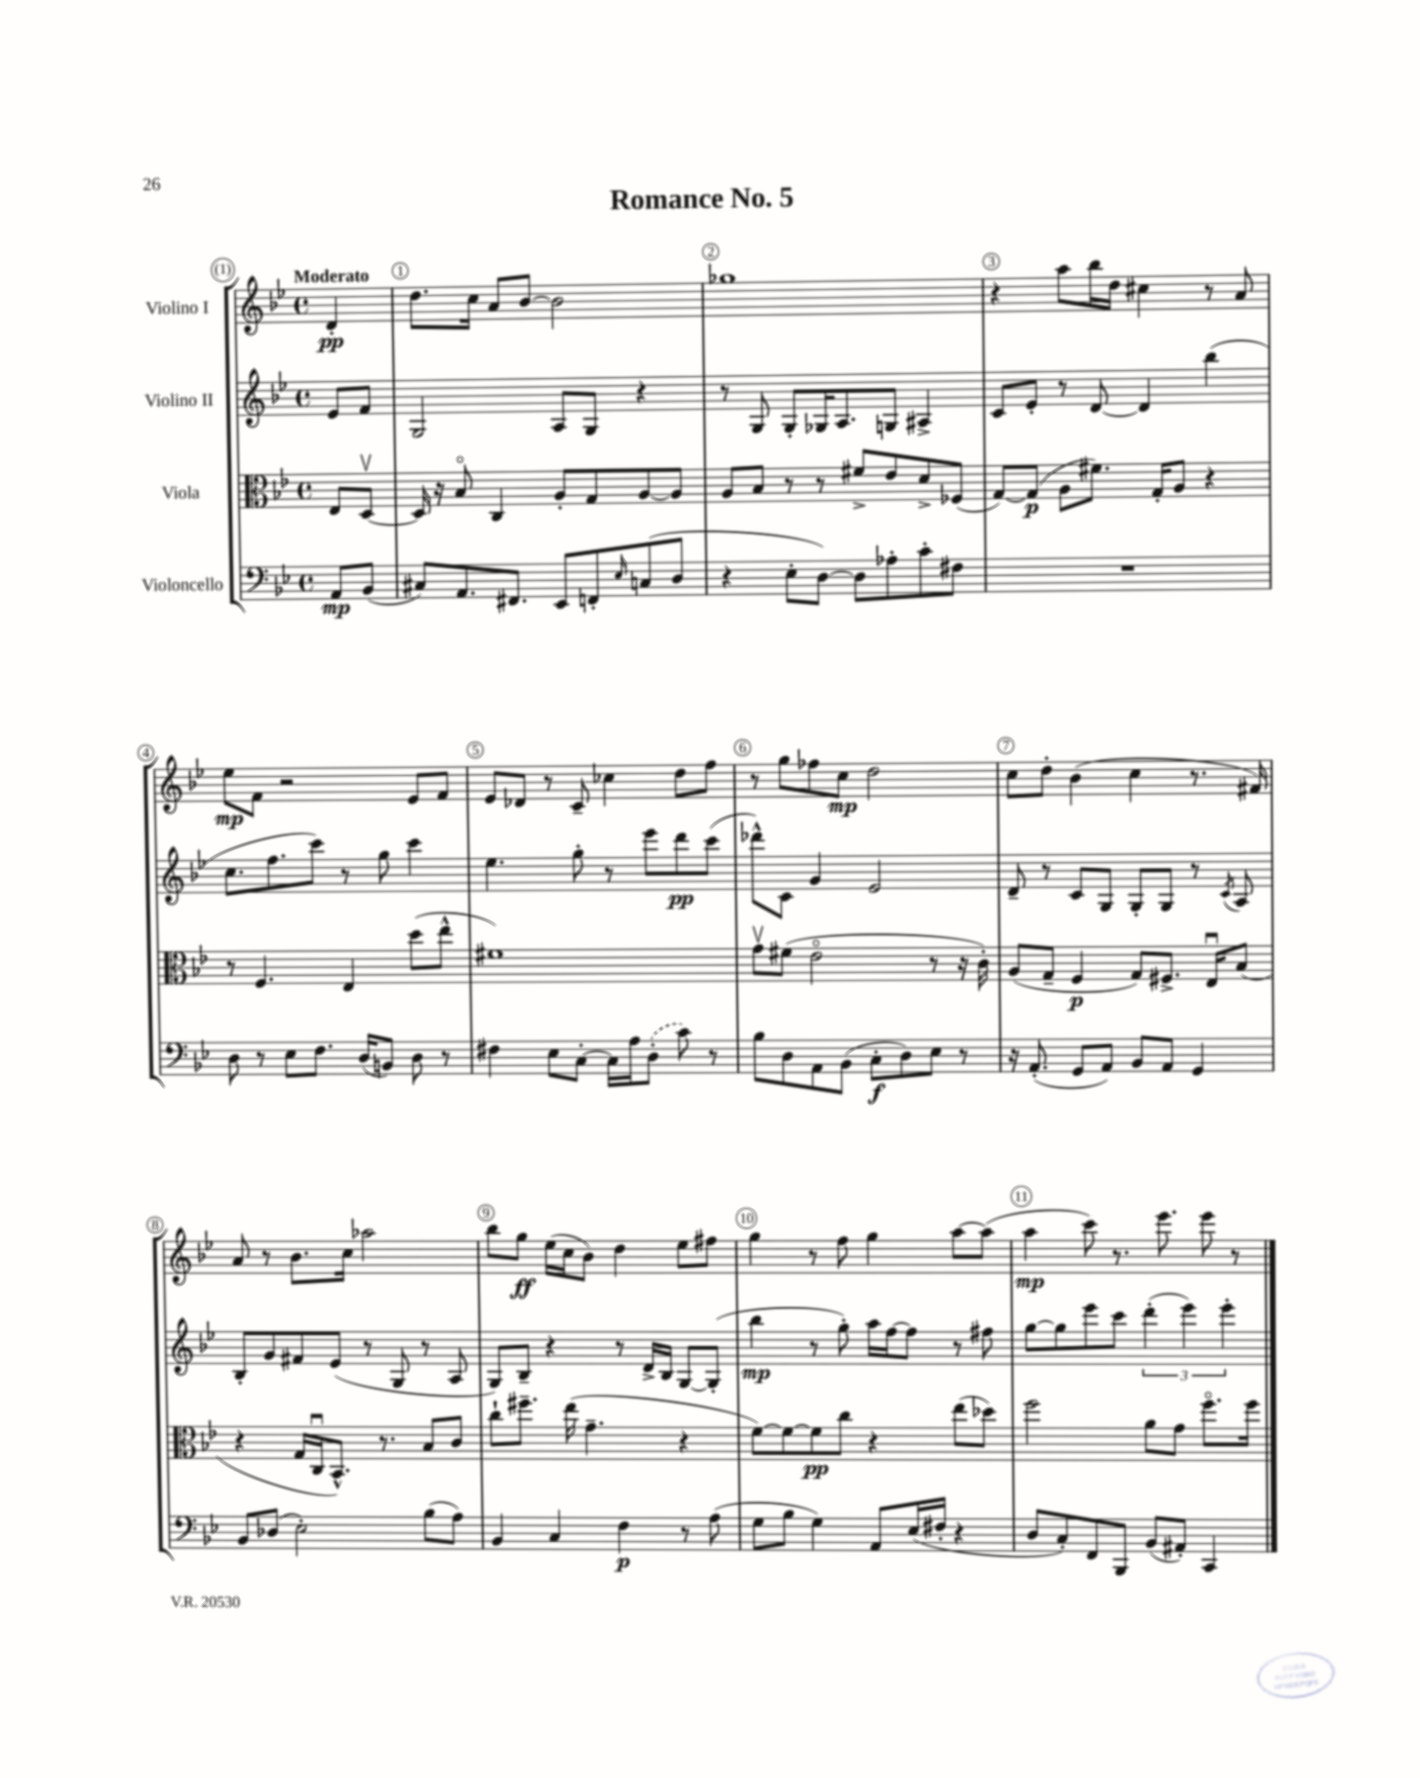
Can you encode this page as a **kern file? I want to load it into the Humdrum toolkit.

**kern	**kern	**kern	**kern
*staff4	*staff3	*staff2	*staff1
*clefF4	*clefC3	*clefG2	*clefG2
*k[b-e-]	*k[b-e-]	*k[b-e-]	*k[b-e-]
*M4/4	*M4/4	*M4/4	*M4/4
*met(c)	*met(c)	*met(c)	*met(c)
8AA	8E-	8e-	4d'
(8BB-	[8Dv	8f	.
=	=	=	=
8C#)	16D]	2G	8.dd
.	16r	.	.
8.AA	8B-o	.	.
.	.	.	16cc
.	4C	.	8a
8.FF#	.	.	.
.	.	.	[8b-
8EE-	8A'	8A	2b-]
8FF'	8G	8G	.
16qqE-	.	.	.
(8C	[8A	4r	.
8D	8A]	.	.
=	=	=	=
4r	8A	8r	1gg-
.	8B-	8G	.
8E-'	8r	8G'	.
[8D)	8r	16G-	.
.	.	8.A	.
8D]	8f#^	.	.
8A-'	8e-	8G	.
8c'	8d^	4A#^	.
8F#	(8F-	.	.
=	=	=	=
1r	[8G)	8c	4r
.	(8G]	8e-'	.
.	8A	8r	8aa
.	8.f#)	[8d	16bb-
.	.	.	16dd
.	.	4d]	4cc#
.	16G'	.	.
.	8A	.	.
.	4r	(4bb-	8r
.	.	.	8a
=	=	=	=
8D	8r	8.cc	8ee-
8r	4.F	.	8f
.	.	8.ff	.
8E-	.	.	2r
8.F	.	8ccc)	.
.	4E-	8r	.
(16D	.	.	.
8BB)	.	8gg	.
8D	(8dd	4ccc	8e-
8r	8ee-^^	.	8f
=	=	=	=
4F#	1f#)	4.ee-	8e-
.	.	.	8d-
8E-	.	.	8r
[8C'	.	8gg'	8c~
16C]	.	8r	4cc-
16A	.	.	.
(8D'	.	8eee-	.
8c)	.	8ddd	8dd
8r	.	(8ccc	8ff
=	=	=	=
8B-	8gv	8ddd-^^)	8r
8D	(8f#	8c	8gg
8AA	2e-o	4g	8ff-
(8BB-	.	.	8cc
8C'	.	2e-	2dd
8D)	.	.	.
8E-	8r	.	.
8r	16r	.	.
.	16c')	.	.
=	=	=	=
16r	(8A	8d~	8cc
(8.AA'	.	.	.
.	8G~	8r	8dd'
8GG	4F	8c	(4b-
8AA)	.	8G	.
8BB-	8G)	8G'	4cc
8AA	8.F#^	8G	.
4GG	.	8r	8.r
.	16E-u	.	.
.	.	8qc	.
.	(8B-	8A	.
.	.	.	16f#)
=	=	=	=
8BB-	4r	8B-'	8a
(8D-	.	8g	8r
2E-')	16G	8f#	8.b-
.	16Cu	.	.
.	8.BB-^^)	(8e-	.
.	.	.	16cc
.	.	8r	2aa-
.	8.r	.	.
.	.	8G	.
(8B-	8B-	8r	.
8A)	8c	8A	.
=	=	=	=
4BB-	8cc`	8G)	8bb-
.	8.ff#~	8B-~	8gg
4C	.	4r	(16ee-
.	(16ee-	.	16cc
.	4.g~	.	8b-)
4F	.	8r	4dd
.	.	16d^	.
.	.	16B-	.
8r	4r	[8G	8ee-
(8A	.	(8G']	8ff#
=	=	=	=
8G	[8f)	4bb-	4gg
8B-	8f_	.	.
4G)	8f]	8r	8r
.	8cc	8gg')	8ff
8AA	4r	16aa	4gg
.	.	[16ff	.
(16E-	.	8ff]	.
16F#'	.	.	.
4r	(8ee-	8r	[8aa
.	8dd-)	8ff#	(8aa]
=	=	=	=
8D	2ff	[8gg	4aa
8C')	.	8gg]	.
8FF	.	8eee-	8ccc)
8BBB-	.	8ccc	8.r
(8BB-	8a	(6ddd'	.
.	.	.	8.eee-
8AA#')	8g	.	.
.	.	6eee-)	.
4CC	8.ffo	.	8eee-
.	.	6eee-'	.
.	.	.	8r
.	16ff	.	.
==	==	==	==
*-	*-	*-	*-
